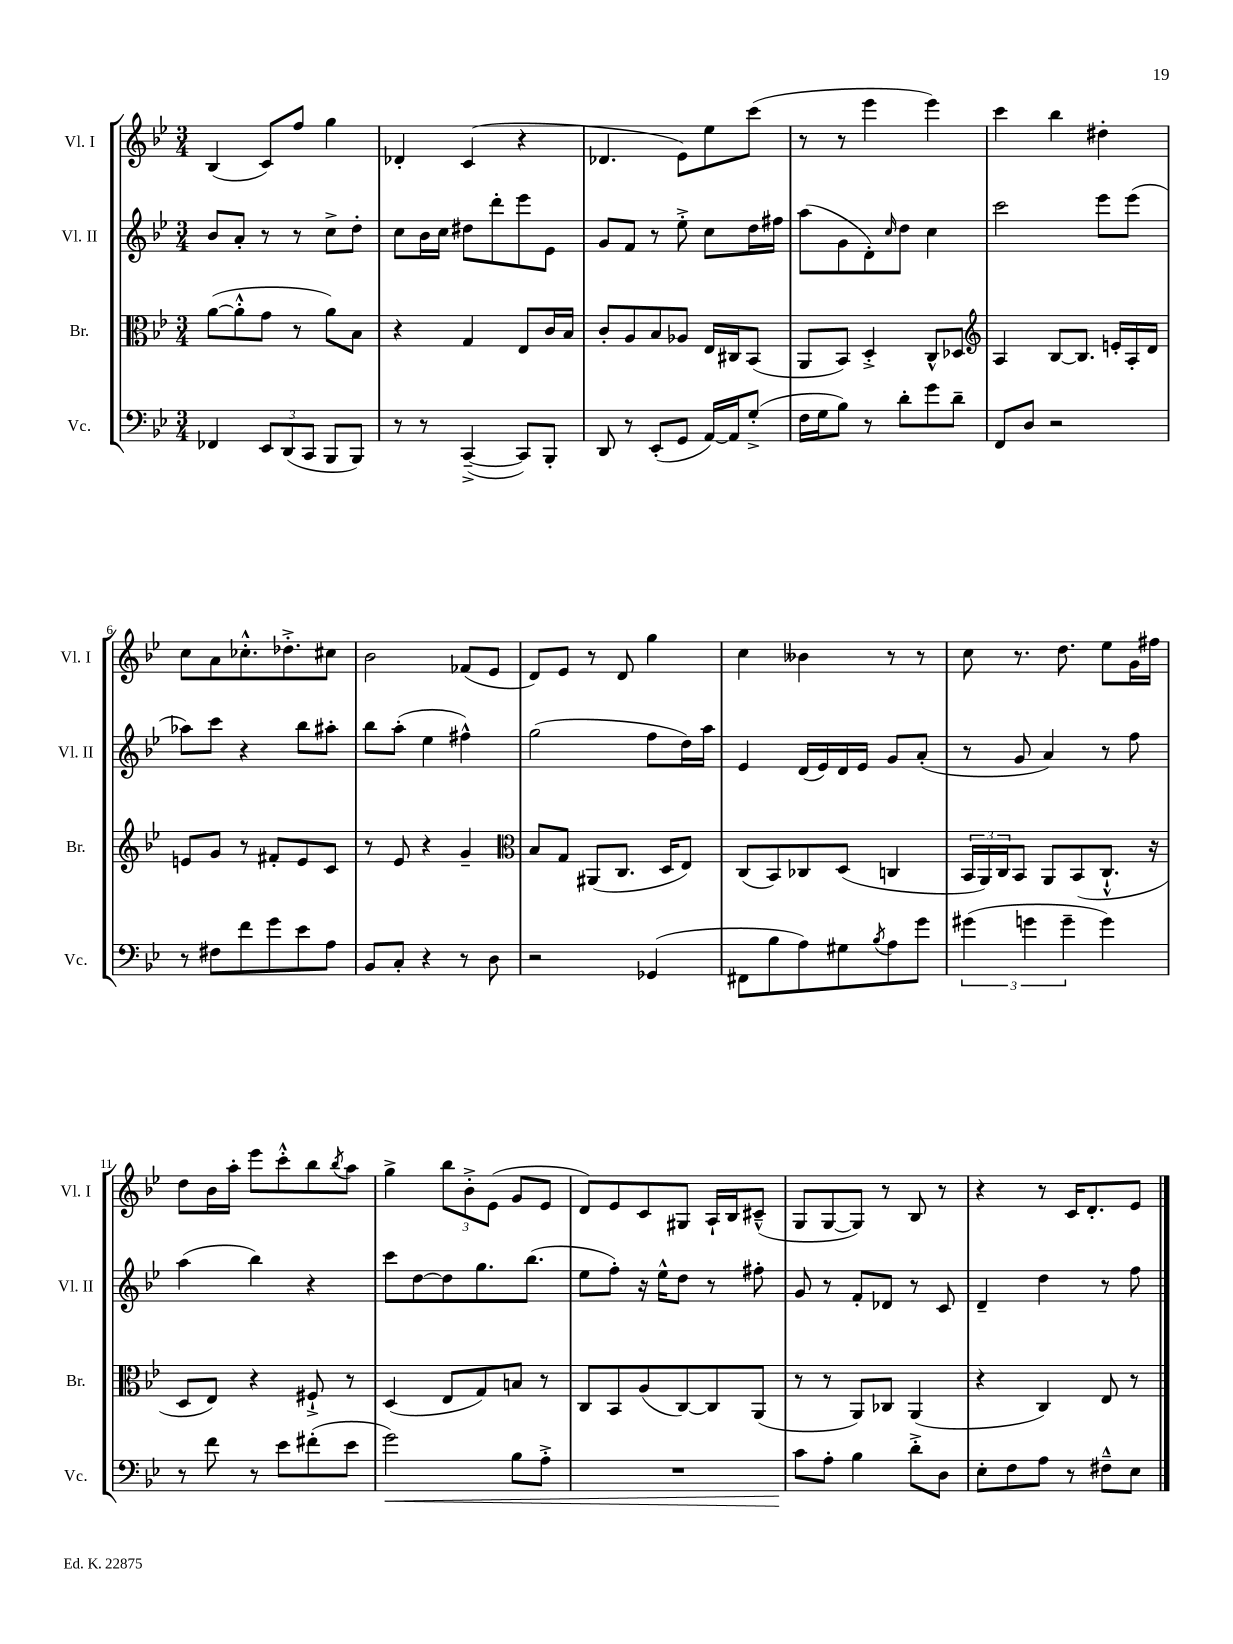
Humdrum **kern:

**kern	**kern	**kern	**kern
*staff4	*staff3	*staff2	*staff1
*clefF4	*clefC3	*clefG2	*clefG2
*k[b-e-]	*k[b-e-]	*k[b-e-]	*k[b-e-]
*M3/4	*M3/4	*M3/4	*M3/4
4FF-	([8a	8b-	(4B-
.	8a'^^]	8a'	.
12EE-	8g	8r	8c)
(12DD	.	.	.
.	8r	8r	8ff
12CC	.	.	.
8BBB-	8a)	8cc^	4gg
8BBB-)	8B-	8dd'	.
=	=	=	=
8r	4r	8cc	4d-'
8r	.	16b-	.
.	.	16cc	.
([4CC~^	4G	8dd#	(4c
.	.	8ddd'	.
8CC])	8E-	8eee-	4r
8BBB-'	16c	8e-	.
.	16B-	.	.
=	=	=	=
8DD	8c'	8g	4.d-
8r	8A	8f	.
(8EE-'	8B-	8r	.
8GG	8A-	8ee-'^	8e-)
[16AA)	16E-	8cc	8ee-
16AA]	16C#	.	.
(8G'^	(8BB-	16dd	(8ccc
.	.	16ff#	.
=	=	=	=
16F	8AA	(8aa	8r
16G	.	.	.
8B-)	8BB-)	8g	8r
8r	4D'^	8d')	4eee-
.	.	16qqcc	.
8d'	.	8dd	.
8g	8C^^	4cc	4eee-)
8d~	8D-	.	.
=	=	=	=
*	*clefG2	*	*
8FF	4A	2ccc	4ccc
8D	.	.	.
2r	[8B-	.	4bb-
.	8.B-]	.	.
.	.	8eee-	4dd#'
.	16e'	.	.
.	16A'	(8eee-	.
.	16d	.	.
=	=	=	=
8r	8e	8aa-)	8cc
8F#	8g	8ccc	8a
8f	8r	4r	8.cc-'^^
8g	8f#'	.	.
.	.	.	8.dd-'^
8e-	8e	8bb-	.
8A	8c	8aa#'	8cc#
=	=	=	=
8BB-	8r	8bb-	2b-
8C'	8e-	(8aa'	.
4r	4r	4ee-	.
8r	4g~	4ff#^^)	(8f-
8D	.	.	8e-
=	=	=	=
*	*clefC3	*	*
2r	8B-	(2gg	8d)
.	8G	.	8e-
.	(8AA#	.	8r
.	8.C	.	8d
(4GG-	.	8ff	4gg
.	16D	.	.
.	8E-)	16dd)	.
.	.	16aa	.
=	=	=	=
8FF#	(8C	4e-	4cc
8B-	8BB-)	.	.
8A)	8C-	(16d	4b--
.	.	16e-)	.
8G#	(8D	16d	.
.	.	16e-	.
8qB-	.	.	.
8A	4C	8g	8r
8g	.	(8a'	8r
=	=	=	=
(6g#	24BB-	8r	8cc
.	24AA)	.	.
.	24C	.	.
.	8BB-	8g	8.r
6g	.	.	.
.	8AA	4a)	.
.	.	.	8.dd
6g~	.	.	.
.	(8BB-	.	.
4g)	8.C`^^	8r	8ee-
.	.	8ff	16g
.	16r	.	16ff#
=	=	=	=
8r	8D	(4aa	8dd
8f	8E-)	.	16b-
.	.	.	16aa'
8r	4r	4bb-)	8eee-
8e-	.	.	8ccc'^^
(8f#'	8F#`^	4r	8bb-
.	.	.	8qbb-
8e-	8r	.	8aa
=	=	=	=
2g)	(4D	8ccc	4gg^
.	.	[8dd	.
.	8E-	8dd]	12bb-
.	.	.	12b-'^
.	8G)	8.gg	.
.	.	.	(12e-
8B-	8B	.	8g
.	.	(8.bb-	.
8A'^	8r	.	8e-
=	=	=	=
2.r	8C	8ee-	8d)
.	8BB-	8ff')	8e-
.	(8A	16r	8c
.	.	16ee-^^	.
.	[8C)	8dd	8G#
.	8C]	8r	16A`
.	.	.	16B-
.	(8AA	8ff#'	(8c#~^^
=	=	=	=
8c	8r	8g	8G
8A'	8r	8r	[8G
4B-	8AA)	8f'	8G])
.	8C-	8d-	8r
8d'^	(4AA	8r	8B-
8D	.	8c	8r
=	=	=	=
8E-'	4r	4d~	4r
8F	.	.	.
8A	4C)	4dd	8r
8r	.	.	16c
.	.	.	8.d'
8F#~^^	8E-	8r	.
8E-	8r	8ff	8e-
==	==	==	==
*-	*-	*-	*-
